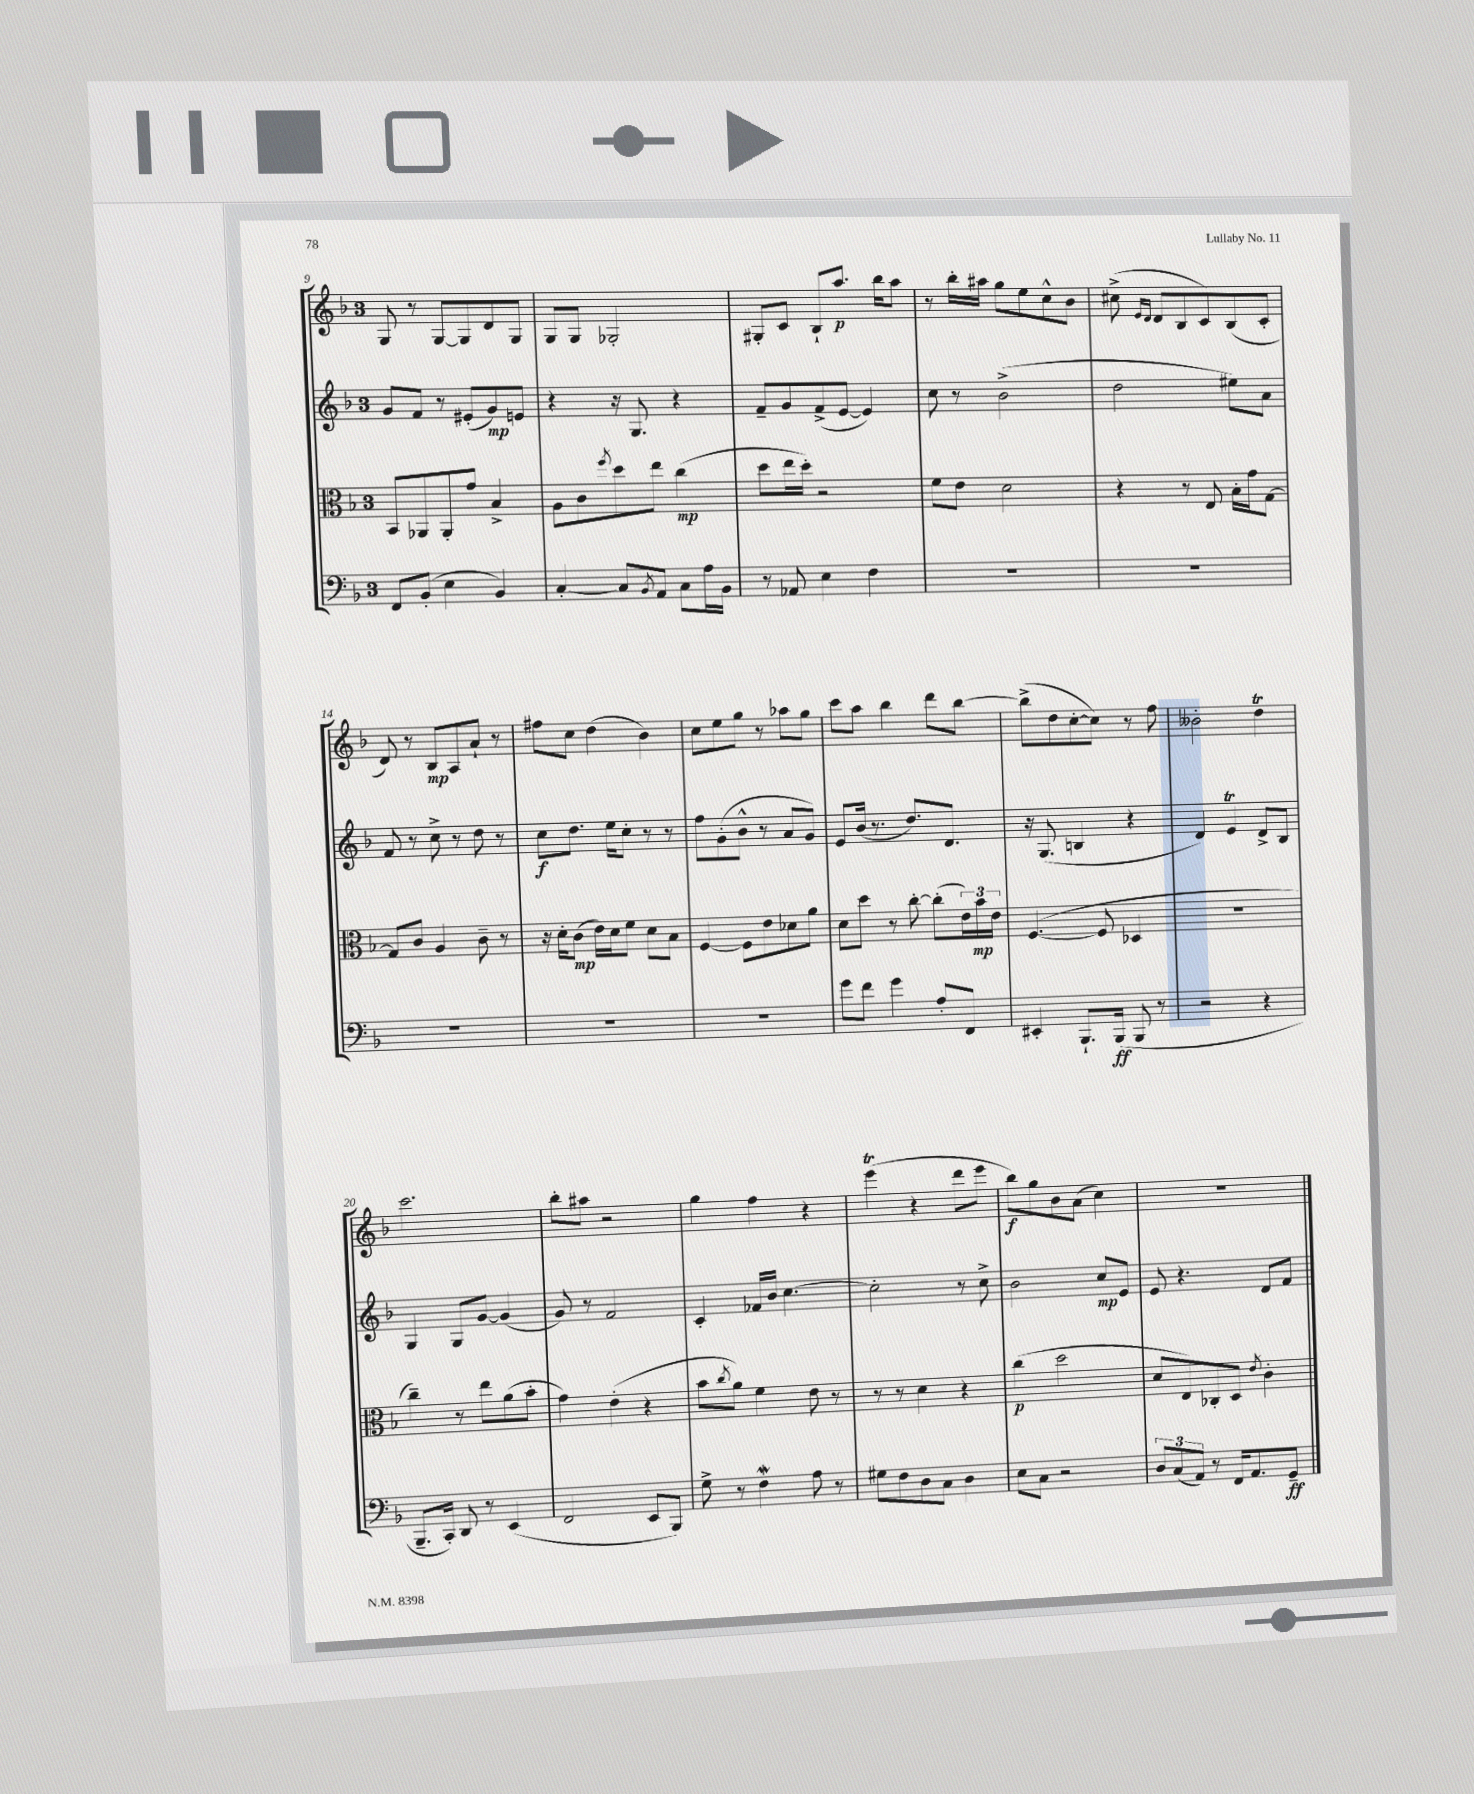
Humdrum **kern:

**kern	**dynam	**kern	**dynam	**kern	**dynam	**kern	**dynam
*part4	*part4	*part3	*part3	*part2	*part2	*part1	*part1
*staff4	*staff4	*staff3	*staff3	*staff2	*staff2	*staff1	*staff1
*clefF4	*	*clefC3	*	*clefG2	*	*clefG2	*
*k[b-]	*	*k[b-]	*	*k[b-]	*	*k[b-]	*
*M3/4	*	*M3/4	*	*M3/4	*	*M3/4	*
=9	=9	=9	=9	=9	=9	=9	=9
8FF/L	.	8BB-/L	.	8g/L	.	8G/	.
(8BB-'/J	.	8AA-X/	.	8f/J	.	8r	.
4E\	.	8AA-'/	.	8r	.	[8G/L	.
.	.	8g/J	.	(8e#X'/L	.	8G/]	.
4BB-/)	.	4B-^/	.	8g/)	mp	8d/	.
.	.	.	.	8en/J	.	8G/J	.
=10	=10	=10	=10	=10	=10	=10	=10
[4C'/	.	8A\L	.	4r	.	8G/L	.
.	.	8c\	.	.	.	8G/J	.
.	.	8qff/	.	.	.	.	.
8C/L]	.	8dd\	.	16r	.	2G-X'/	.
.	.	.	.	8.G/	.	.	.
8qBB-/	.	.	.	.	.	.	.
8AA/J	.	8ee\J	.	.	.	.	.
8C\L	.	(4cc\	mp	4r	.	.	.
16A\L	.	.	.	.	.	.	.
16BB-\JJ	.	.	.	.	.	.	.
=11	=11	=11	=11	=11	=11	=11	=11
8r	.	8dd\L	.	8f~/L	.	8G#X'/L	.
8AA-X/	.	16ee\L	.	8g/	.	8c/J	.
.	.	16dd'\JJ)	.	.	.	.	.
4E\	.	2r	.	(8f^/	.	8B-`/L	.
.	.	.	.	[8e/J	.	8.aa/J	p
4F\	.	.	.	4e/])	.	.	.
.	.	.	.	.	.	16bb-\KL	.
.	.	.	.	.	.	8aa\J	.
=12	=12	=12	=12	=12	=12	=12	=12
2.r	.	8f\L	.	8cc\	.	8r	.
.	.	8e\J	.	8r	.	16bb-'\LL	.
.	.	.	.	.	.	16aa#X\JJ	.
.	.	2d\	.	(2b-^\	.	8gg\L	.
.	.	.	.	.	.	8ee\	.
.	.	.	.	.	.	8cc^^\	.
.	.	.	.	.	.	8b-\J	.
=13	=13	=13	=13	=13	=13	=13	=13
2.r	.	4r	.	2dd\	.	(8cc#X^\	.
.	.	.	.	.	.	16qqe/LL	.
.	.	.	.	.	.	16qqd/JJ	.
.	.	.	.	.	.	8d/L	.
.	.	8r	.	.	.	8B-/	.
.	.	8E/	.	.	.	8c/)	.
.	.	16B-'\LL	.	8ee#X\L)	.	(8B-/	.
.	.	16g\J	.	.	.	.	.
.	.	[8G\J	.	8a\J	.	8c'/J	.
!!LO:LB:g=z
=14	=14	=14	=14	=14	=14	=14	=14
2.r	.	8G/L]	.	8f/	.	8d/)	.
.	.	8c/J	.	8r	.	8r	.
.	.	4A/	.	8cc^\	.	8B-/L	mp
.	.	.	.	8r	.	8A/	.
.	.	8c~\	.	8dd\	.	8a`/J	.
.	.	8r	.	8r	.	8r	.
=15	=15	=15	=15	=15	=15	=15	=15
2.r	.	16r	.	8cc\L	f	8ff#X\L	.
.	.	16d'\KL	.	.	.	.	.
.	.	(8c\J	mp	8.dd\J	.	8cc\J	.
.	.	16e\LL)	.	.	.	(4dd\	.
.	.	16d\J	.	16ee\KL	.	.	.
.	.	8f\J	.	8cc'\J	.	.	.
.	.	8d\L	.	8r	.	4b-\)	.
.	.	8B-\J	.	8r	.	.	.
=16	=16	=16	=16	=16	=16	=16	=16
2.r	.	[4F/	.	8ff\L	.	8cc\L	.
.	.	.	.	(8g'\	.	8ee\	.
.	.	8F\L]	.	8b-^^\J	.	8gg\J	.
.	.	8e\	.	8r	.	8r	.
.	.	8d-X\	.	8a/L	.	8aa-X\L	.
.	.	8a\J	.	8g/J)	.	8gg\J	.
=17	=17	=17	=17	=17	=17	=17	=17
8g\L	.	8d\L	.	8e/L	.	8ccc\L	.
8f\J	.	8dd\J	.	(16b-/Jk	.	8aa\J	.
.	.	.	.	8.r	.	.	.
4g\	.	8r	.	.	.	4bb-\	.
.	.	[8cc'\	.	8.dd/L)	.	.	.
8A'/L	.	(8cc'\L]	.	.	.	8ddd\L	.
.	.	.	.	8.d/J	.	.	.
8FF/J	.	24e\L)	.	.	.	[8bb-\J	.
.	.	24b-\	mp	.	.	.	.
.	.	24e\JJ	.	.	.	.	.
=18	=18	=18	=18	=18	=18	=18	=18
4EE#X'/	.	([4.F/	.	16r	.	(8bb-^\L]	.
.	.	.	.	(8.G/	.	.	.
.	.	.	.	.	.	8dd\	.
8.BBB-`/L	.	.	.	4Bn/	.	[8cc'\	.
.	.	8F/]	.	.	.	8cc\J])	.
(16BBB-/Jk	ff	.	.	.	.	.	.
8BBB-/	.	4D-X/	.	4r	.	8r	.
8r	.	.	.	.	.	8ff\	.
=19	=19	=19	=19	=19	=19	=19	=19
2r	.	2.r	.	4d/)	.	2b--X'\	.
.	.	.	.	4et/	.	.	.
4r	.	.	.	8d^/L	.	4ddT\	.
.	.	.	.	8B-/J	.	.	.
!!LO:LB:g=z
=20	=20	=20	=20	=20	=20	=20	=20
8.BBB-~/L	.	4cc~\)	.	4G/	.	2.ccc\	.
16CC'/Jk)	.	.	.	.	.	.	.
8DD/	.	8r	.	8G/L	.	.	.
8r	.	8ee\L	.	[8g/J	.	.	.
(4EE/	.	(8a\	.	(4g/]	.	.	.
.	.	8b-'\J	.	.	.	.	.
=21	=21	=21	=21	=21	=21	=21	=21
2FF/	.	4g\)	.	8g/)	.	8bb-'\L	.
.	.	.	.	8r	.	8aa#X\J	.
.	.	(4e'\	.	2f/	.	2r	.
8EE/L	.	4r	.	.	.	.	.
8BBB-/J)	.	.	.	.	.	.	.
=22	=22	=22	=22	=22	=22	=22	=22
8G^\	.	8b-\L	.	4c'/	.	4gg\	.
.	.	8qcc/	.	.	.	.	.
8r	.	8a\J)	.	.	.	.	.
4Fw\	.	4f\	.	16f-X/LL	.	4ff\	.
.	.	.	.	16b-/JJ	.	.	.
.	.	.	.	[4.cc\	.	.	.
8A\	.	8e\	.	.	.	4r	.
8r	.	8r	.	.	.	.	.
=23	=23	=23	=23	=23	=23	=23	=23
8G#X\L	.	8r	.	2cc'\]	.	(4eeet\	.
8F\	.	8r	.	.	.	.	.
8D\	.	4d\	.	.	.	4r	.
8C\J	.	.	.	.	.	.	.
4D\	.	4r	.	8r	.	8ddd\L	.
.	.	.	.	8cc^\	.	8eee\J	.
=24	=24	=24	=24	=24	=24	=24	=24
8E\L	.	(4cc\	p	2b-\	.	8bb-\L)	f
8C\J	.	.	.	.	.	8gg\	.
2r	.	2dd\	.	.	.	8b-\	.
.	.	.	.	.	.	(8a\J	.
.	.	.	.	8cc/L	mp	4cc\)	.
.	.	.	.	8e/J	.	.	.
=25	=25	=25	=25	=25	=25	=25	=25
12D/L	.	8d/L	.	8e/	.	2.r	.
(12C/	.	.	.	.	.	.	.
.	.	8E/)	.	4.r	.	.	.
12AA/J)	.	.	.	.	.	.	.
8r	.	8C-X'/	.	.	.	.	.
16FF/KL	.	8D/J	.	.	.	.	.
8.AA/	.	.	.	.	.	.	.
.	.	8qe/	.	.	.	.	.
.	.	4c'\	.	8d/L	.	.	.
8GG~/J	ff	.	.	8f/J	.	.	.
==	==	==	==	==	==	==	==
*-	*-	*-	*-	*-	*-	*-	*-
